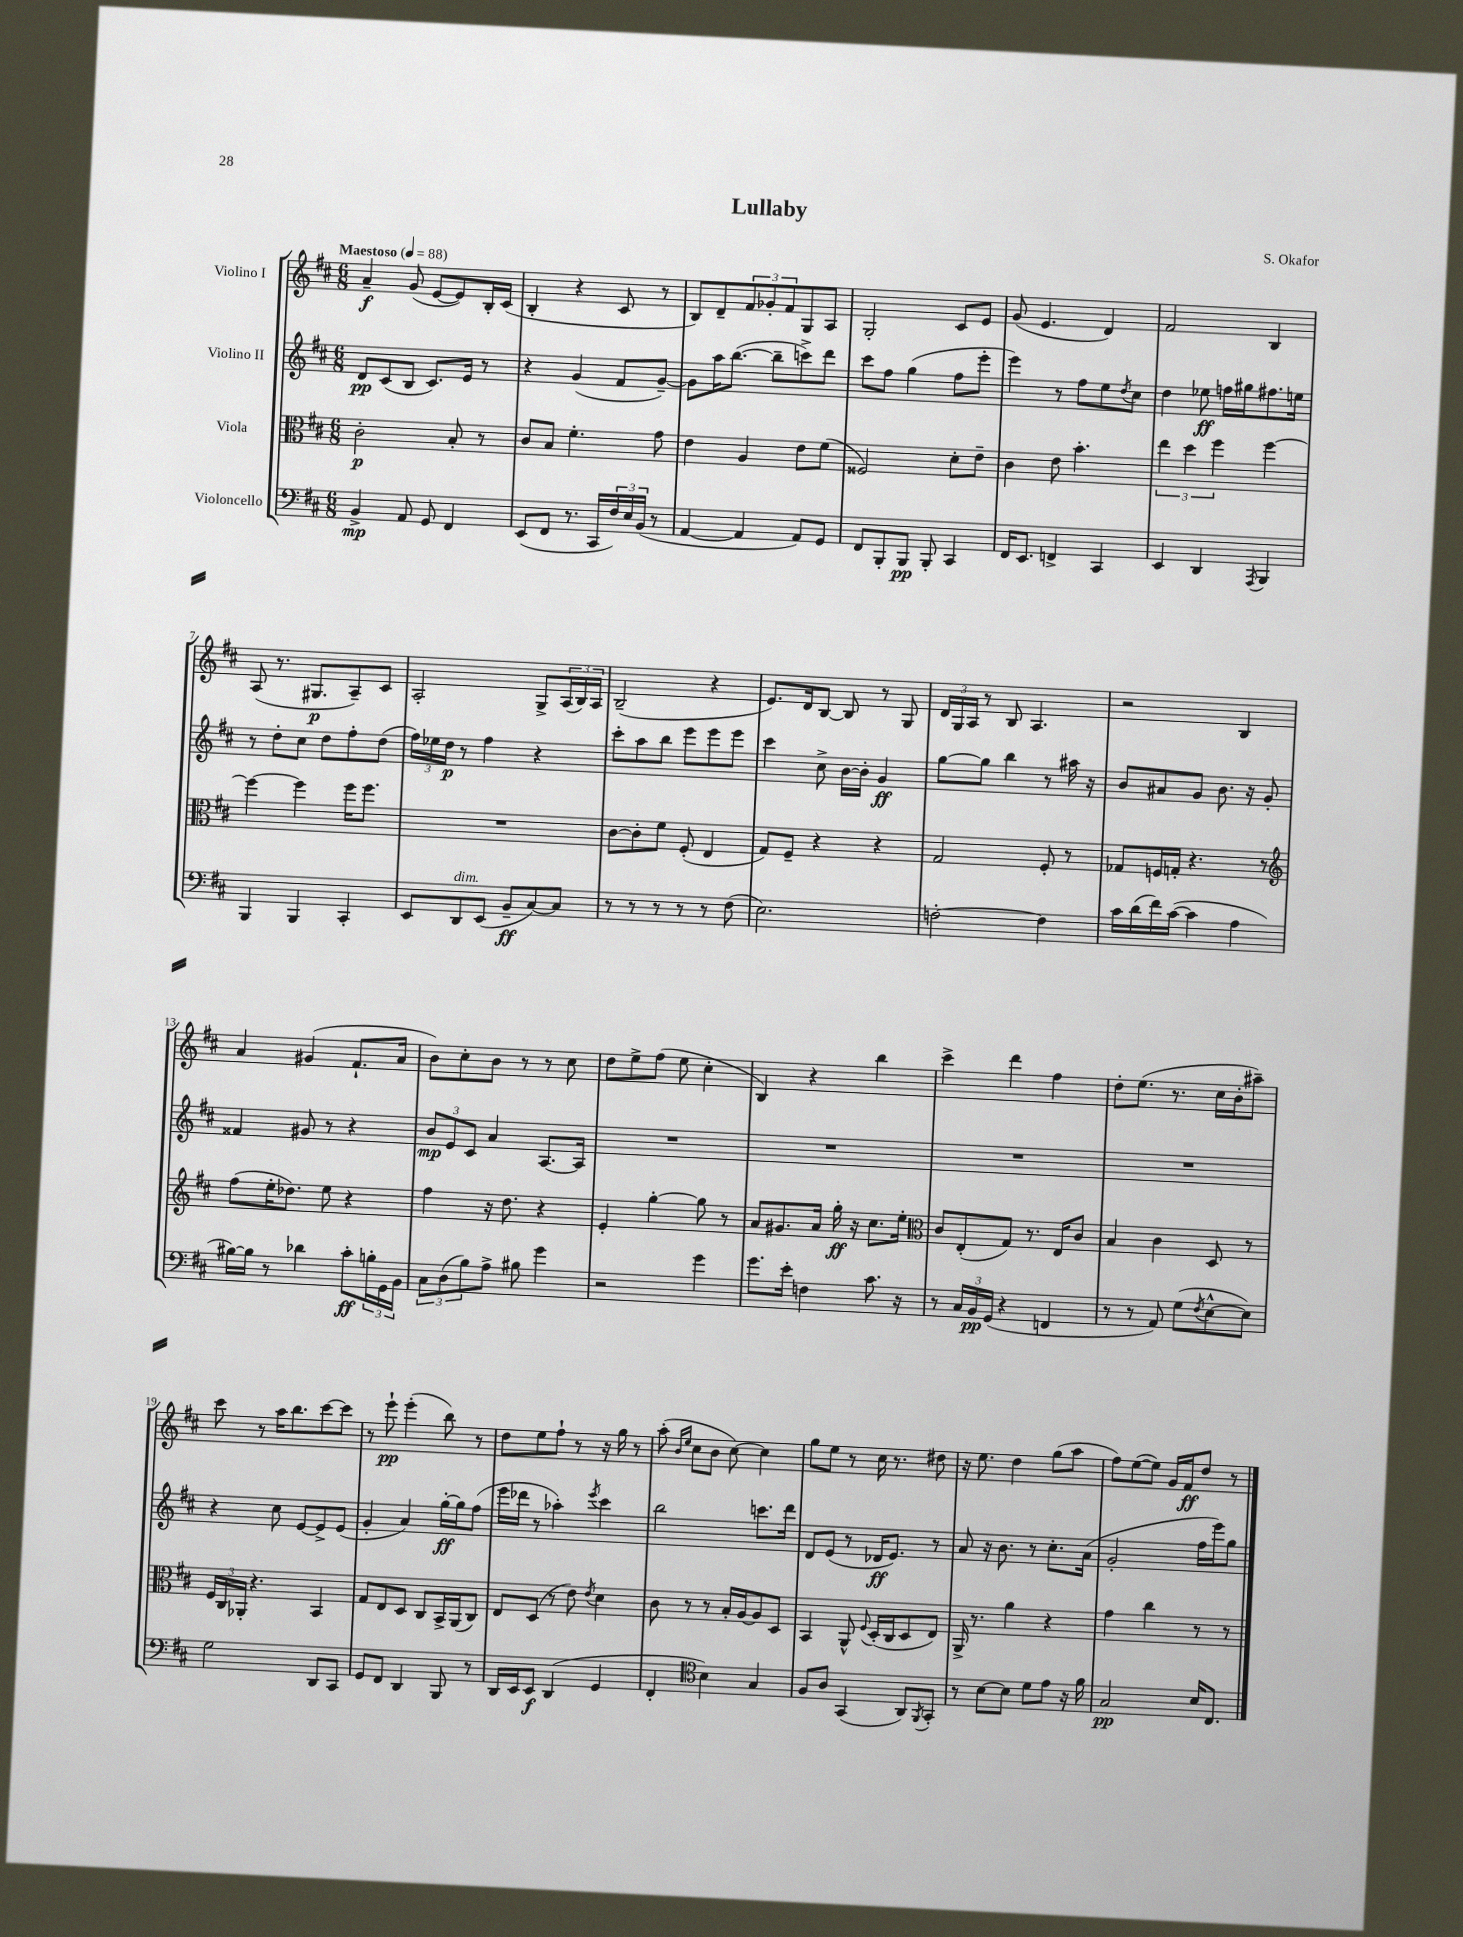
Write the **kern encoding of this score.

**kern	**dynam	**kern	**dynam	**kern	**dynam	**kern	**dynam
*part4	*part4	*part3	*part3	*part2	*part2	*part1	*part1
*staff4	*staff4	*staff3	*staff3	*staff2	*staff2	*staff1	*staff1
*I"Violoncello	*	*I"Viola	*	*I"Violino II	*	*I"Violino I	*
*clefF4	*	*clefC3	*	*clefG2	*	*clefG2	*
*k[f#c#]	*	*k[f#c#]	*	*k[f#c#]	*	*k[f#c#]	*
*M6/8	*	*M6/8	*	*M6/8	*	*M6/8	*
*MM88	*	*MM88	*	*MM88	*	*MM88	*
=1	=1	=1	=1	=1	=1	=1	=1
!	!	!	!	!	!	!LO:TX:a:B:t=Maestoso	!
4BB^/	mp	2c#'\	p	8d/L	pp	4a~/	f
.	.	.	.	(8c#/	.	.	.
8AA/	.	.	.	8B/J	.	(8g/	.
8GG/	.	.	.	8.c#/L)	.	[8e/L	.
4FF#/	.	8B'/	.	.	.	8e/])	.
.	.	.	.	16e/Jk	.	.	.
.	.	8r	.	8r	.	16B'/L	.
.	.	.	.	.	.	(16c#/JJ	.
=2	=2	=2	=2	=2	=2	=2	=2
(8EE/L	.	8c#/L	.	4r	.	4B'/	.
8FF#/J	.	8B/J	.	.	.	.	.
8.r	.	4.f#'\	.	(4g/	.	4r	.
16CC#/LL	.	.	.	.	.	.	.
24F#/)	.	.	.	8f#/L	.	8c#/	.
24E/	.	.	.	.	.	.	.
(24BB/JJ	.	.	.	.	.	.	.
8r	.	8g\	.	[8g~/J)	.	8r	.
=3	=3	=3	=3	=3	=3	=3	=3
[4AA/	.	4e\	.	8g\L]	.	8B/L)	.
.	.	.	.	16aa\K	.	8d~/	.
.	.	.	.	([8.bb\J	.	.	.
4AA/]	.	4A/	.	.	.	12f#/	.
.	.	.	.	.	.	12g-X'/	.
.	.	.	.	8bb~\L]	.	.	.
.	.	.	.	.	.	12f#/	.
8AA/L)	.	8e\L	.	8cccn^\)	.	8G/	.
8GG/J	.	(8f#\J	.	8ddd\J	.	8A/J	.
=4	=4	=4	=4	=4	=4	=4	=4
8FF#/L	.	2F##X/)	.	8ccc#\L	.	2G'/	.
8BBB'/	.	.	.	8ff#\J	.	.	.
8BBB/J	pp	.	.	(4gg\	.	.	.
8BBB'/	.	.	.	.	.	.	.
4CC#/	.	8d'\L	.	8ff#\L	.	8c#/L	.
.	.	8e~\J	.	8eee'\J	.	8e/J	.
=5	=5	=5	=5	=5	=5	=5	=5
16FF#/KL	.	4c#\	.	4eee\)	.	(8g/	.
8.EE/J	.	.	.	.	.	.	.
.	.	.	.	.	.	4.e/	.
4FFn^/	.	8e\	.	8r	.	.	.
.	.	4.b'\	.	8ff#\L	.	.	.
4CC#/	.	.	.	8ee\	.	4d/)	.
.	.	.	.	8qdd/	.	.	.
.	.	.	.	8cc#\J	.	.	.
=6	=6	=6	=6	=6	=6	=6	=6
4EE/	.	6ee\	.	4dd\	.	2f#/	.
.	.	6dd\	.	.	.	.	.
4DD/	.	.	.	8ee-X\	ff	.	.
.	.	6ff#\	.	.	.	.	.
.	.	.	.	16ffn\LL	.	.	.
.	.	.	.	16gg#X\J	.	.	.
8qAAA/	.	.	.	.	.	.	.
4BBB/	.	[4ff#\	.	8.ff#X\	.	4B/	.
.	.	.	.	16een\Jk	.	.	.
!!LO:LB:g=z
=7	=7	=7	=7	=7	=7	=7	=7
4BBB/	.	4ff#\_	.	8r	.	(8A/	.
.	.	.	.	8dd'\L	.	8.r	.
4BBB/	.	4ff#\]	.	8cc#\J	.	.	.
.	.	.	.	.	.	8.G#X/L	p
.	.	.	.	8dd\L	.	.	.
4CC#'/	.	16ff#\KL	.	8ff#'\	.	8A~/)	.
.	.	8.ff#\J	.	.	.	.	.
.	.	.	.	(8dd\J	.	8c#/J	.
=8	=8	=8	=8	=8	=8	=8	=8
8EE/L	.	2.r	.	24ff#\LL)	.	2A'/	.
.	.	.	.	24ee-X\	.	.	.
.	.	.	.	24dd\JJ	p	.	.
!LO:TX:a:i:t=dim.	!	!	!	!	!	!	!
8DD/	.	.	.	8r	.	.	.
(8EE/J	.	.	.	4ff#\	.	.	.
8BB~/L	ff	.	.	.	.	.	.
[8C#/)	.	.	.	4r	.	8G^/L	.
8C#/J]	.	.	.	.	.	(24A/L	.
.	.	.	.	.	.	24B/)	.
.	.	.	.	.	.	24A/JJ	.
=9	=9	=9	=9	=9	=9	=9	=9
8r	.	[8c#\L	.	8ccc#'\L	.	(2B~/	.
8r	.	8c#'\]	.	8aa\	.	.	.
8r	.	8f#\J	.	8bb\J	.	.	.
8r	.	(8F#'/	.	8eee\L	.	.	.
8r	.	4E/	.	8eee\	.	4r	.
(8F#\	.	.	.	8eee\J	.	.	.
=10	=10	=10	=10	=10	=10	=10	=10
2.E\)	.	8G/L)	.	4ccc#\	.	8.e/L)	.
.	.	8F#~/J	.	.	.	.	.
.	.	.	.	.	.	16d/k	.
.	.	4r	.	8cc#^\	.	[8B/J	.
.	.	.	.	[16b\LL	.	8B/]	.
.	.	.	.	16b'\JJ]	.	.	.
.	.	4r	.	4g/	ff	8r	.
.	.	.	.	.	.	8G/	.
=11	=11	=11	=11	=11	=11	=11	=11
[2Fn'\	.	2G/	.	[8gg\L	.	24d/LL	.
.	.	.	.	.	.	24G/	.
.	.	.	.	.	.	24A/JJ	.
.	.	.	.	8gg\J]	.	8r	.
.	.	.	.	4bb\	.	8B/	.
.	.	.	.	.	.	4.A/	.
4F\]	.	8F#'/	.	8r	.	.	.
.	.	8r	.	16aa#X\	.	.	.
.	.	.	.	16r	.	.	.
=12	=12	=12	=12	=12	=12	=12	=12
16c#\LL	.	8G-X/L	.	8b/L	.	2r	.
(16d\	.	.	.	.	.	.	.
16f#\)	.	16Fn/L	.	8a#X/	.	.	.
([16c#\JJ	.	16Gn'/JJ	.	.	.	.	.
4c#\]	.	4.r	.	8g/J	.	.	.
.	.	.	.	8.b\	.	.	.
4A\	.	.	.	.	.	4B/	.
.	.	.	.	16r	.	.	.
.	.	8r	.	8g'/	.	.	.
!!LO:LB:g=z
=13	=13	=13	=13	=13	=13	=13	=13
*	*	*clefG2	*	*	*	*	*
[16B#X\LL)	.	(8ff#\L	.	4f##X/	.	4a/	.
16B#\JJ]	.	.	.	.	.	.	.
8r	.	16ee'\K	.	.	.	.	.
.	.	8.dd-X\J)	.	.	.	.	.
4d-X\	.	.	.	8g#X/	.	(4g#X/	.
.	.	8ee\	.	8r	.	.	.
8c#'\L	ff	4r	.	4r	.	8.f#`/L	.
24Bn'\L	.	.	.	.	.	.	.
24GG\	.	.	.	.	.	.	.
.	.	.	.	.	.	16a/Jk	.
24BB\JJ	.	.	.	.	.	.	.
=14	=14	=14	=14	=14	=14	=14	=14
12C#\L	.	4ff#\	.	12b/L	mp	8b\L)	.
(12D\	.	.	.	12e/	.	.	.
.	.	.	.	.	.	8cc#'\	.
12B\)	.	.	.	12c#/J	.	.	.
8A^\J	.	16r	.	4a/	.	8b\J	.
.	.	8.dd\	.	.	.	.	.
8B#X\	.	.	.	.	.	8r	.
4g\	.	4r	.	[8.A/L	.	8r	.
.	.	.	.	.	.	8cc#\	.
.	.	.	.	16A/Jk]	.	.	.
=15	=15	=15	=15	=15	=15	=15	=15
2r	.	4e'/	.	2.r	.	8dd\L	.
.	.	.	.	.	.	8ee^\	.
.	.	[4gg'\	.	.	.	(8ff#\J	.
.	.	.	.	.	.	8ee\	.
4g\	.	8gg\]	.	.	.	4cc#'\	.
.	.	8r	.	.	.	.	.
=16	=16	=16	=16	=16	=16	=16	=16
8.g\L	.	8a/L	.	2.r	.	4B/)	.
.	.	8.g#X/	.	.	.	.	.
16e'\Jk	.	.	.	.	.	.	.
4Fn\	.	.	.	.	.	4r	.
.	.	16a/Jk	.	.	.	.	.
.	.	16gg'\	ff	.	.	.	.
.	.	16r	.	.	.	.	.
8.c#\	.	8.cc#\L	.	.	.	4bb\	.
16r	.	16ee'\Jk	.	.	.	.	.
=17	=17	=17	=17	=17	=17	=17	=17
*	*	*clefC3	*	*	*	*	*
8r	.	8c#/L	.	2.r	.	4ccc#^\	.
24C#/LL	.	(8E'/	.	.	.	.	.
24BB/	pp	.	.	.	.	.	.
(24GG/JJ	.	.	.	.	.	.	.
4r	.	8G/J)	.	.	.	4ddd\	.
.	.	8.r	.	.	.	.	.
4FFn/	.	.	.	.	.	4ff#\	.
.	.	16E/KL	.	.	.	.	.
.	.	8c#/J	.	.	.	.	.
=18	=18	=18	=18	=18	=18	=18	=18
8r	.	4B/	.	2.r	.	8dd'\L	.
8r	.	.	.	.	.	(8.ee\J	.
8AA/)	.	4c#\	.	.	.	.	.
.	.	.	.	.	.	8.r	.
(8G\L	.	.	.	.	.	.	.
8qF#/	.	.	.	.	.	.	.
[8E^^\	.	8D/	.	.	.	16cc#\LL	.
.	.	.	.	.	.	16b'\J	.
8E\J])	.	8r	.	.	.	8aa#X~\J)	.
!!LO:LB:g=z
=19	=19	=19	=19	=19	=19	=19	=19
2G\	.	24F#/LL	.	4r	.	8ccc#\	.
.	.	24C#/	.	.	.	.	.
.	.	24AA-X'/JJ	.	.	.	.	.
.	.	4.r	.	.	.	8r	.
.	.	.	.	8cc#\	.	16aa\KL	.
.	.	.	.	.	.	8.bb\	.
.	.	.	.	[8e/L	.	.	.
8DD/L	.	4BB/	.	8e^/]	.	[8ccc#\	.
8CC#/J	.	.	.	(8e/J	.	8ccc#\J]	.
=20	=20	=20	=20	=20	=20	=20	=20
8GG/L	.	8G/L	.	4g'/	.	8r	.
8FF#/J	.	8E/	.	.	.	8eee`\	pp
4DD/	.	8D/J	.	4a/)	.	(4eee'\	.
.	.	8C#/L	.	.	.	.	.
8BBB/	.	16BB^/L	.	[16gg'\LL	ff	8bb\)	.
.	.	(16AA/J	.	16gg\J]	.	.	.
8r	.	8C#/J)	.	(8ff#\J	.	8r	.
=21	=21	=21	=21	=21	=21	=21	=21
16DD/LL	.	8E/L	.	16eee\LL	.	8dd\L	.
16EE/J	.	.	.	16ddd-X\JJ	.	.	.
8EE/J	f	(8D/J	.	8r	.	8ee\	.
(4DD/	.	8r	.	4aa-X'\)	.	8ff#`\J	.
.	.	8e\)	.	.	.	8r	.
.	.	8qe/	.	8qeee/	.	.	.
4GG/	.	4d\	.	4ccc#\	.	16r	.
.	.	.	.	.	.	16gg\	.
.	.	.	.	.	.	8r	.
=22	=22	=22	=22	=22	=22	=22	=22
4FF#'/	.	8c#\	.	2bb\	.	(8aa'\	.
.	.	.	.	.	.	16qqb/LL	.
.	.	.	.	.	.	16qqee/JJ	.
.	.	8r	.	.	.	8cc#\L	.
*clefC4	*	*	*	*	*	*	*
4B\)	.	8r	.	.	.	8b\J	.
.	.	16B'/LL	.	.	.	[8cc#\)	.
.	.	[16A/J	.	.	.	.	.
4G/	.	8A/]	.	8.cccn\L	.	4cc#\]	.
.	.	8D/J	.	.	.	.	.
.	.	.	.	16ddd\Jk	.	.	.
=23	=23	=23	=23	=23	=23	=23	=23
8F#/L	.	4BB/	.	8d/L	.	8gg\L	.
8A/J	.	.	.	(8e/J	.	8ee\J	.
(4GG/	.	8AA^^/	.	8r	.	8r	.
.	.	8qqF#/	.	.	.	.	.
.	.	(16D'/LL	.	16d-X/KL	ff	16cc#\	.
.	.	16C#/J	.	8.e/J)	.	8.r	.
8AA/L)	.	8D/	.	.	.	.	.
8qFF#/	.	.	.	.	.	.	.
8GG'/J	.	8E/J)	.	8r	.	8dd#X\	.
=24	=24	=24	=24	=24	=24	=24	=24
8r	.	16AA^/	.	8a/	.	16r	.
.	.	8.r	.	.	.	8.ee\	.
[8B\L	.	.	.	16r	.	.	.
.	.	.	.	8.b\	.	.	.
8B\J]	.	4a\	.	.	.	4dd\	.
8d\L	.	.	.	8r	.	.	.
8e\J	.	4r	.	8.cc#'\L	.	(8gg\L	.
16r	.	.	.	.	.	8aa\J	.
16f#\	.	.	.	(16a\Jk	.	.	.
=25	=25	=25	=25	=25	=25	=25	=25
2G/	pp	4g\	.	2g'/	.	8ff#\L)	.
.	.	.	.	.	.	([8ee\	.
.	.	4cc#\	.	.	.	8ee\J])	.
.	.	.	.	.	.	16g/LL	.
.	.	.	.	.	.	16f#/J	ff
16B/KL	.	8r	.	16ff#\LL	.	8dd/J	.
8.C#/J	.	.	.	16eee\J)	.	.	.
.	.	8r	.	8gg\J	.	8r	.
==	==	==	==	==	==	==	==
*-	*-	*-	*-	*-	*-	*-	*-
